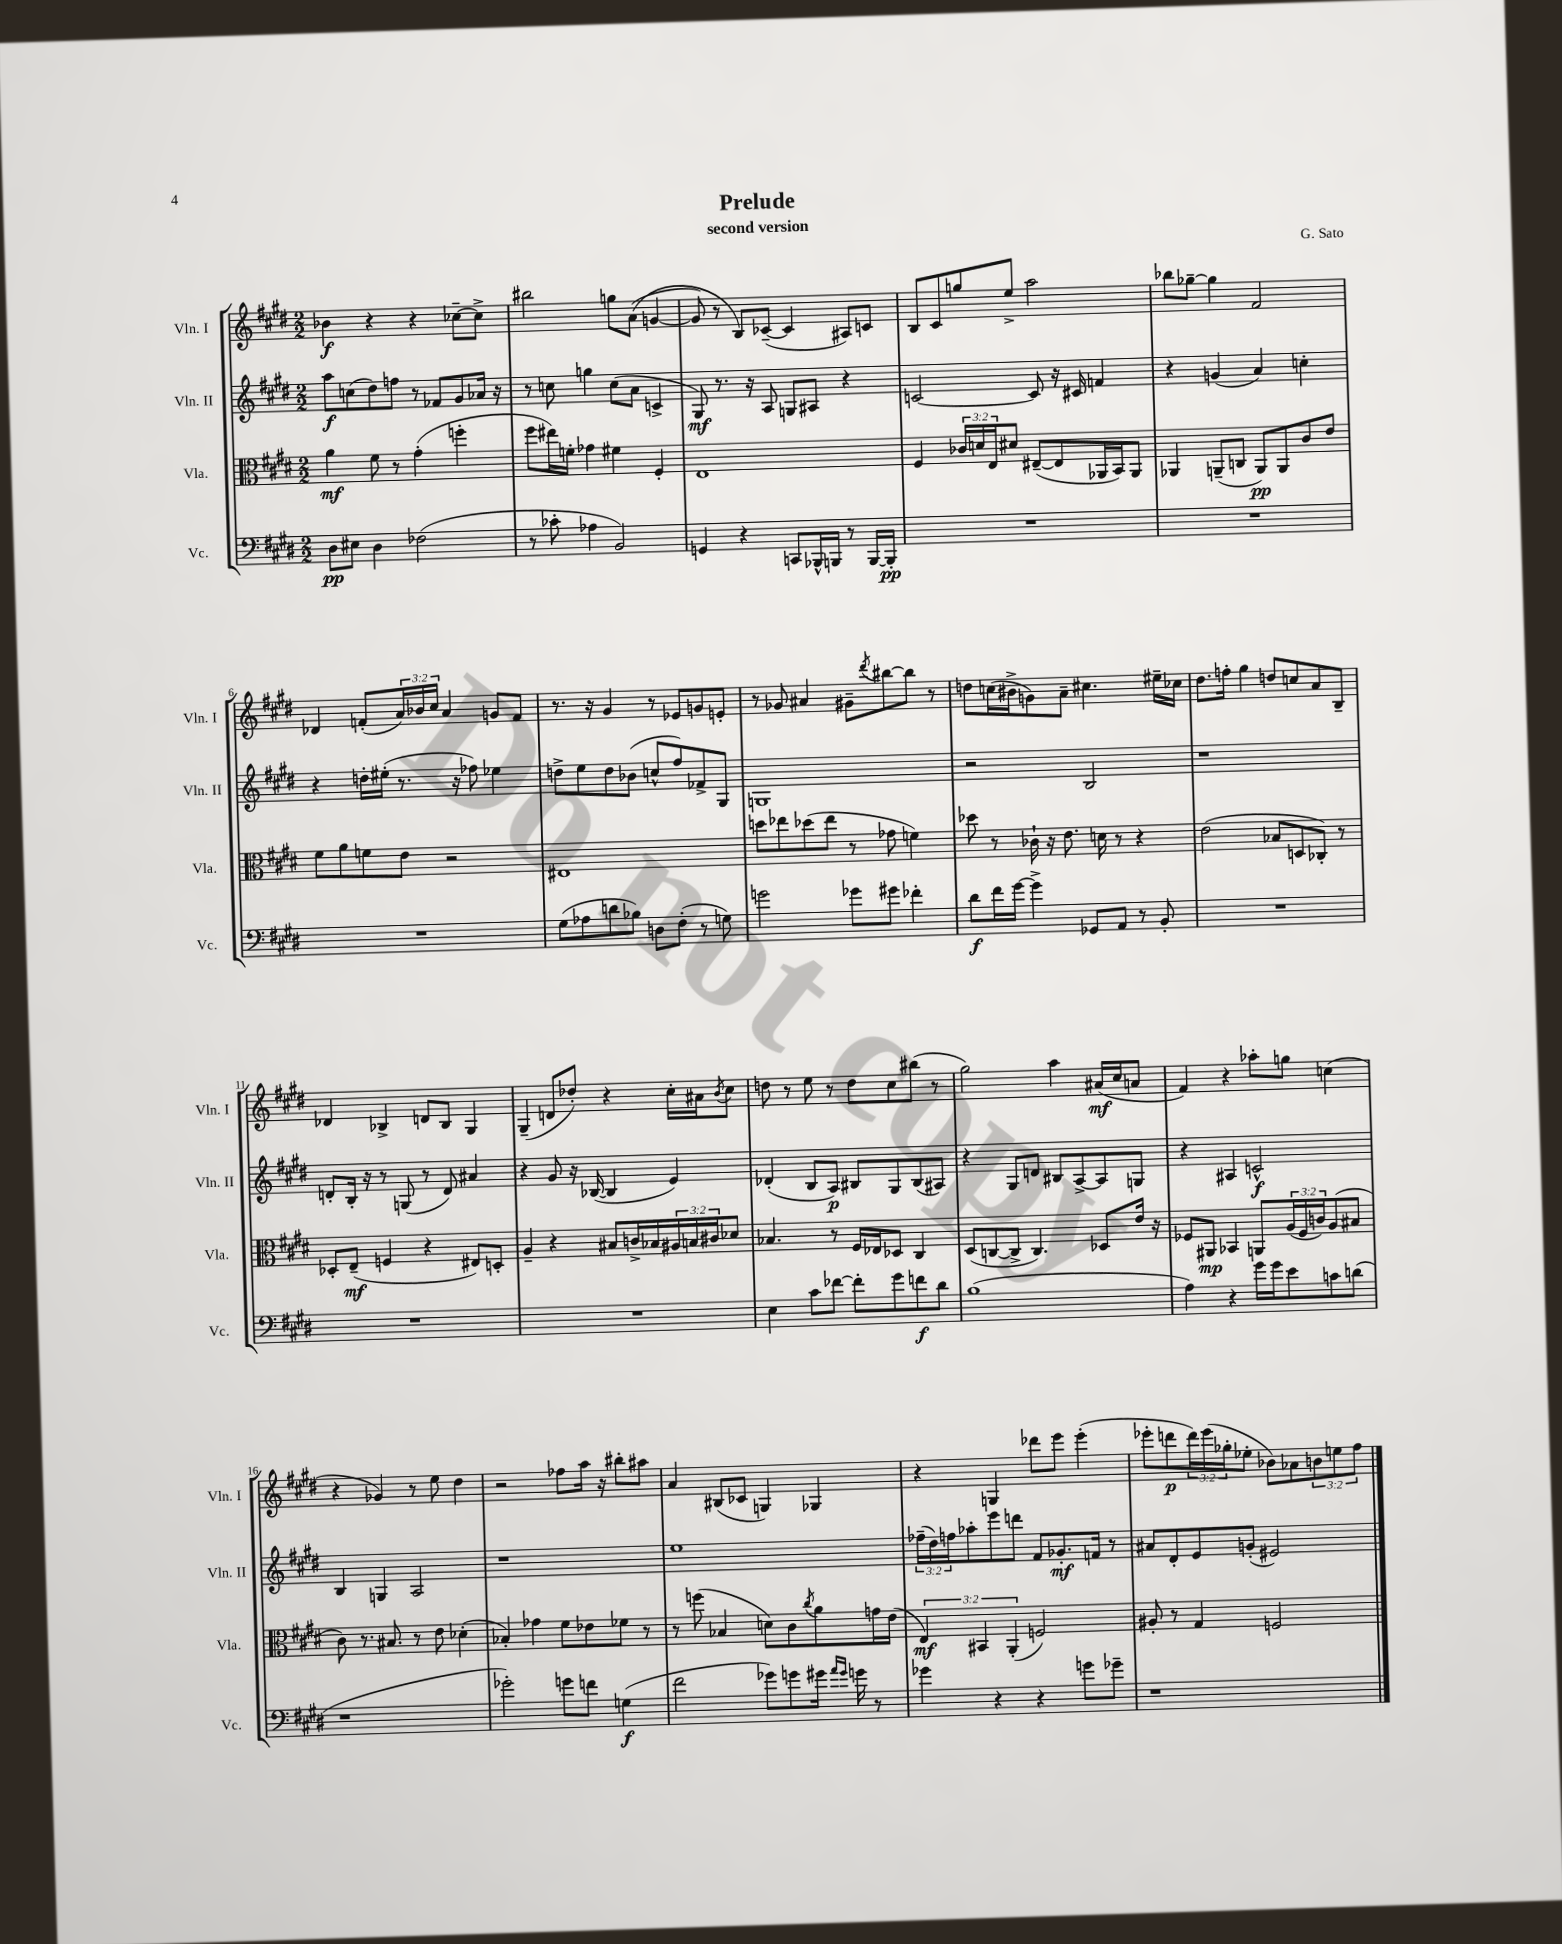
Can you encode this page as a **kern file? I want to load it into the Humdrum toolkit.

**kern	**kern	**kern	**kern
*staff4	*staff3	*staff2	*staff1
*clefF4	*clefC3	*clefG2	*clefG2
*k[f#c#g#d#]	*k[f#c#g#d#]	*k[f#c#g#d#]	*k[f#c#g#d#]
*M2/2	*M2/2	*M2/2	*M2/2
8D#\L	4a\	8aa\L	4b-\
8E#\J	.	(8cc\	.
4D#\	8f#\	8dd#\)	4r
.	8r	8ff\J	.
(2F-\	(4g#'\	8r	4r
.	.	8f-/L	.
.	4ff'\	8g#/	[8cc-~\L
.	.	16a-/Jk	8cc-^\]J
.	.	16r	.
=	=	=	=
8r	8ff#\L	8r	2bb#\
8c-'\	16ee#\L)	8cc\	.
.	16f'\JJ	.	.
4A-\	4g-\	4gg\	.
2BB/)	4f#\	(8cc\L	8gg\L
.	.	8a\J	&((8a\J
.	4F#'/	4c^/	[4g/
=	=	=	=
4GG/	1E	8G#/)	8g/])
.	.	8.r	8r
4r	.	.	8B/L&)
.	.	16r	.
.	.	8A/	([8c-~/J
8CC/L	.	8G/L	4c-/]
16BBB-^^/L	.	8A#/J	.
16BBB/JJ	.	.	.
8r	.	4r	8A#/L)
[16BBB/LL	.	.	8c/J
16BBB'/]JJ	.	.	.
=	=	=	=
1r	4F#/	[2c/	8B/L
.	.	.	8c#/
.	24c-/LL	.	8gg/
.	24d/	.	.
.	24E/J	.	.
.	8d#/J	.	8ee^/J
.	([8E#~/L	8c/]	2aa\
.	8E#/]	16r	.
.	.	16c#/	.
.	16AA-/L	4f/	.
.	16BB/J)	.	.
.	8AA-/J	.	.
=	=	=	=
1r	4AA-/	4r	8bb-\L
.	.	.	[8gg-~\J
.	(8AA~/L	(4g/	4gg-\]
.	8C/J	.	.
.	8AA/L)	4a/)	2f#/
.	8AA/	.	.
.	8c#/	4cc'\	.
.	8e/J	.	.
=	=	=	=
1r	8f#\L	4r	4d-/
.	8a\	.	.
.	8f\	16dd'\LL	(8f'/L
.	.	(16ee#'\JJ	.
.	8e\J	8.r	24a/L)
.	.	.	24b-/
.	.	.	24cc#/JJ
.	2r	.	4a/
.	.	16r	.
.	.	8ff-\)	.
.	.	4ee-\	8g/L
.	.	.	8f/J
=	=	=	=
(8G#\L	1E#	8dd^\L	8.r
8A-\	.	8ee\	.
.	.	.	16r
8d\	.	8dd\	4g#/
8B-\J)	.	(8b-\J	.
8D\L	.	8cc^^/L	8r
(8F#'\J	.	8ff#/)	8e-/L
8r	.	8f-^/	8g/
8G\)	.	8G#/J	8e'/J
=	=	=	=
2g\	8dd\L	1G	8r
.	8ee-\	.	8g-/
.	(8dd-\	.	4a#/
.	8ee-\J	.	.
8g-\L	8r	.	8g#~\L
.	.	.	8qddd#/
8g#\J	8g-\	.	[8bb#\
4f-'\	4f\)	.	8bb#\]J
.	.	.	8r
=	=	=	=
8d#\L	8dd-\	2r	8dd\L
16f#\L	8r	.	(16cc\L
[16g#\JJ	.	.	16b#^\J
4g#^\]	16c-`\	.	8g\)
.	16r	.	.
.	8.e\	.	8a~\J
8GG-/L	.	2B/	4.cc#\
.	16d\	.	.
8AA/J	8r	.	.
8r	4r	.	.
8BB'/	.	.	16ee#~\LL
.	.	.	16cc-\JJ
=	=	=	=
1r	(2e\	1r	8.dd#\L
.	.	.	16ff'\Jk
.	.	.	4gg#\
.	8B-/L	.	8dd/L
.	8D/	.	8cc/
.	8C-'/J)	.	8a/
.	8r	.	8B~/J
=	=	=	=
1r	8D-'/L	8d'/L	4d-/
.	(8E~/J	16B'/Jk	.
.	.	16r	.
.	4F/	8r	4B-^/
.	.	(8G/	.
.	4r	8r	8d/L
.	.	8d/)	8B-/J
.	8E#/L)	4a#/	4G#/
.	8D'/J	.	.
=	=	=	=
1r	4A~/	4r	(4G#~/
.	4r	8g#/	8d/L
.	.	16r	8dd-'/J)
.	.	([16B-/	.
.	8B#/L	4B-/]	4r
.	16c^/L	.	.
.	16B-/	.	.
.	24A#/	4e/)	16cc#'\LL
.	24B/	.	.
.	.	.	16a#\J
.	24c#/J	.	.
.	.	.	8qb/
.	8d-/J	.	8cc#\J
=	=	=	=
4E\	4.B-/	(4d-'/	8dd\
.	.	.	8r
8c#\L	.	8B/L	8ee\
[8f-\J	8r	8A/J)	8r
8f-'\]L	16F#/LL	8B#/L	8dd\L
.	16E-/J	.	.
8g#\	8D-/J	8G#/	8cc#\
8f\	4C#/	(8B#/	(8bb#\J
8d#\J	.	8A#/J)	8r
=	=	=	=
(1B	(8D#/L	4r	2gg#\)
.	[8C/	.	.
.	8C^/]J	8G#/L	.
.	4.C/)	8d/J	.
.	.	8B#/L	4aa\
.	.	[8A^/	.
.	8D-/L	8A/]	(16a#/LL
.	.	.	16cc#/J
.	16e/Jk	8G/J	8a/J
.	16r	.	.
=	=	=	=
4A\)	8F-/L	4r	4f#/)
.	8AA#/J	.	.
4r	4BB-/	4A#/	4r
16g#\LL	8AA/L	2c^^/	8aa-'\L
16g#\J	.	.	.
8e\	(24A/L	.	8gg\J
.	24F-/	.	.
.	24c/J)	.	.
8c\	(8A/	.	(4cc\
(8d\J	8B#/J	.	.
=	=	=	=
1r	8c#\)	4B/	4r
.	8.r	.	.
.	.	4G/	4g-/)
.	8.B#/	.	.
.	8r	2A/	8r
.	8e\	.	8ee\
.	(4d-'\	.	4dd#\
=	=	=	=
2g-'\)	4B-'/)	1r	2r
.	4g-\	.	.
8g\L	8f#\L	.	8ff-\L
8f\J	8e-\	.	16aa\Jk
.	.	.	16r
(4G\	8f-\J	.	8bb#'\L
.	8r	.	8aa#\J
=	=	=	=
2f#\	8r	1ee	4a/
.	(8ff\	.	.
.	4B-/	.	(8B#/L
.	.	.	8c-/J
8g-\L)	8d\L)	.	4G/)
8g\	8c#\	.	.
.	8qcc#/	.	.
16g#\Jk	8a\	.	4G-/
16qqa/LL	.	.	.
16qqg#/JJ	.	.	.
16g\	.	.	.
8r	16g\L	.	.
.	(16e\JJ	.	.
=	=	=	=
4g-\	6E/)	(24ff-~\LL	4r
.	.	24dd#\)	.
.	.	24ff\J	.
.	.	8aa-'\	.
.	6BB#/	.	.
4r	.	8eee\	4G/
.	(6AA'/	.	.
.	.	8ddd\J	.
4r	2F/)	8f#/L	8ddd-\L
.	.	8.g-'/	8eee\J
8g\L	.	.	(4eee'\
.	.	16f/Jk	.
8g-~\J	.	8r	.
=	=	=	=
1r	8A#'/	8a#/L	8eee-'\L
.	8r	8d#'/	8ddd\
.	4G#/	8e/	24ddd\L)
.	.	.	(24eee-\
.	.	.	24gg-'\J
.	.	(8g'/J	8ee-'\J
.	2F/	2e#/)	8b-\L)
.	.	.	8a-\
.	.	.	12b\
.	.	.	12ee\
.	.	.	12ff#\J
==	==	==	==
*-	*-	*-	*-
